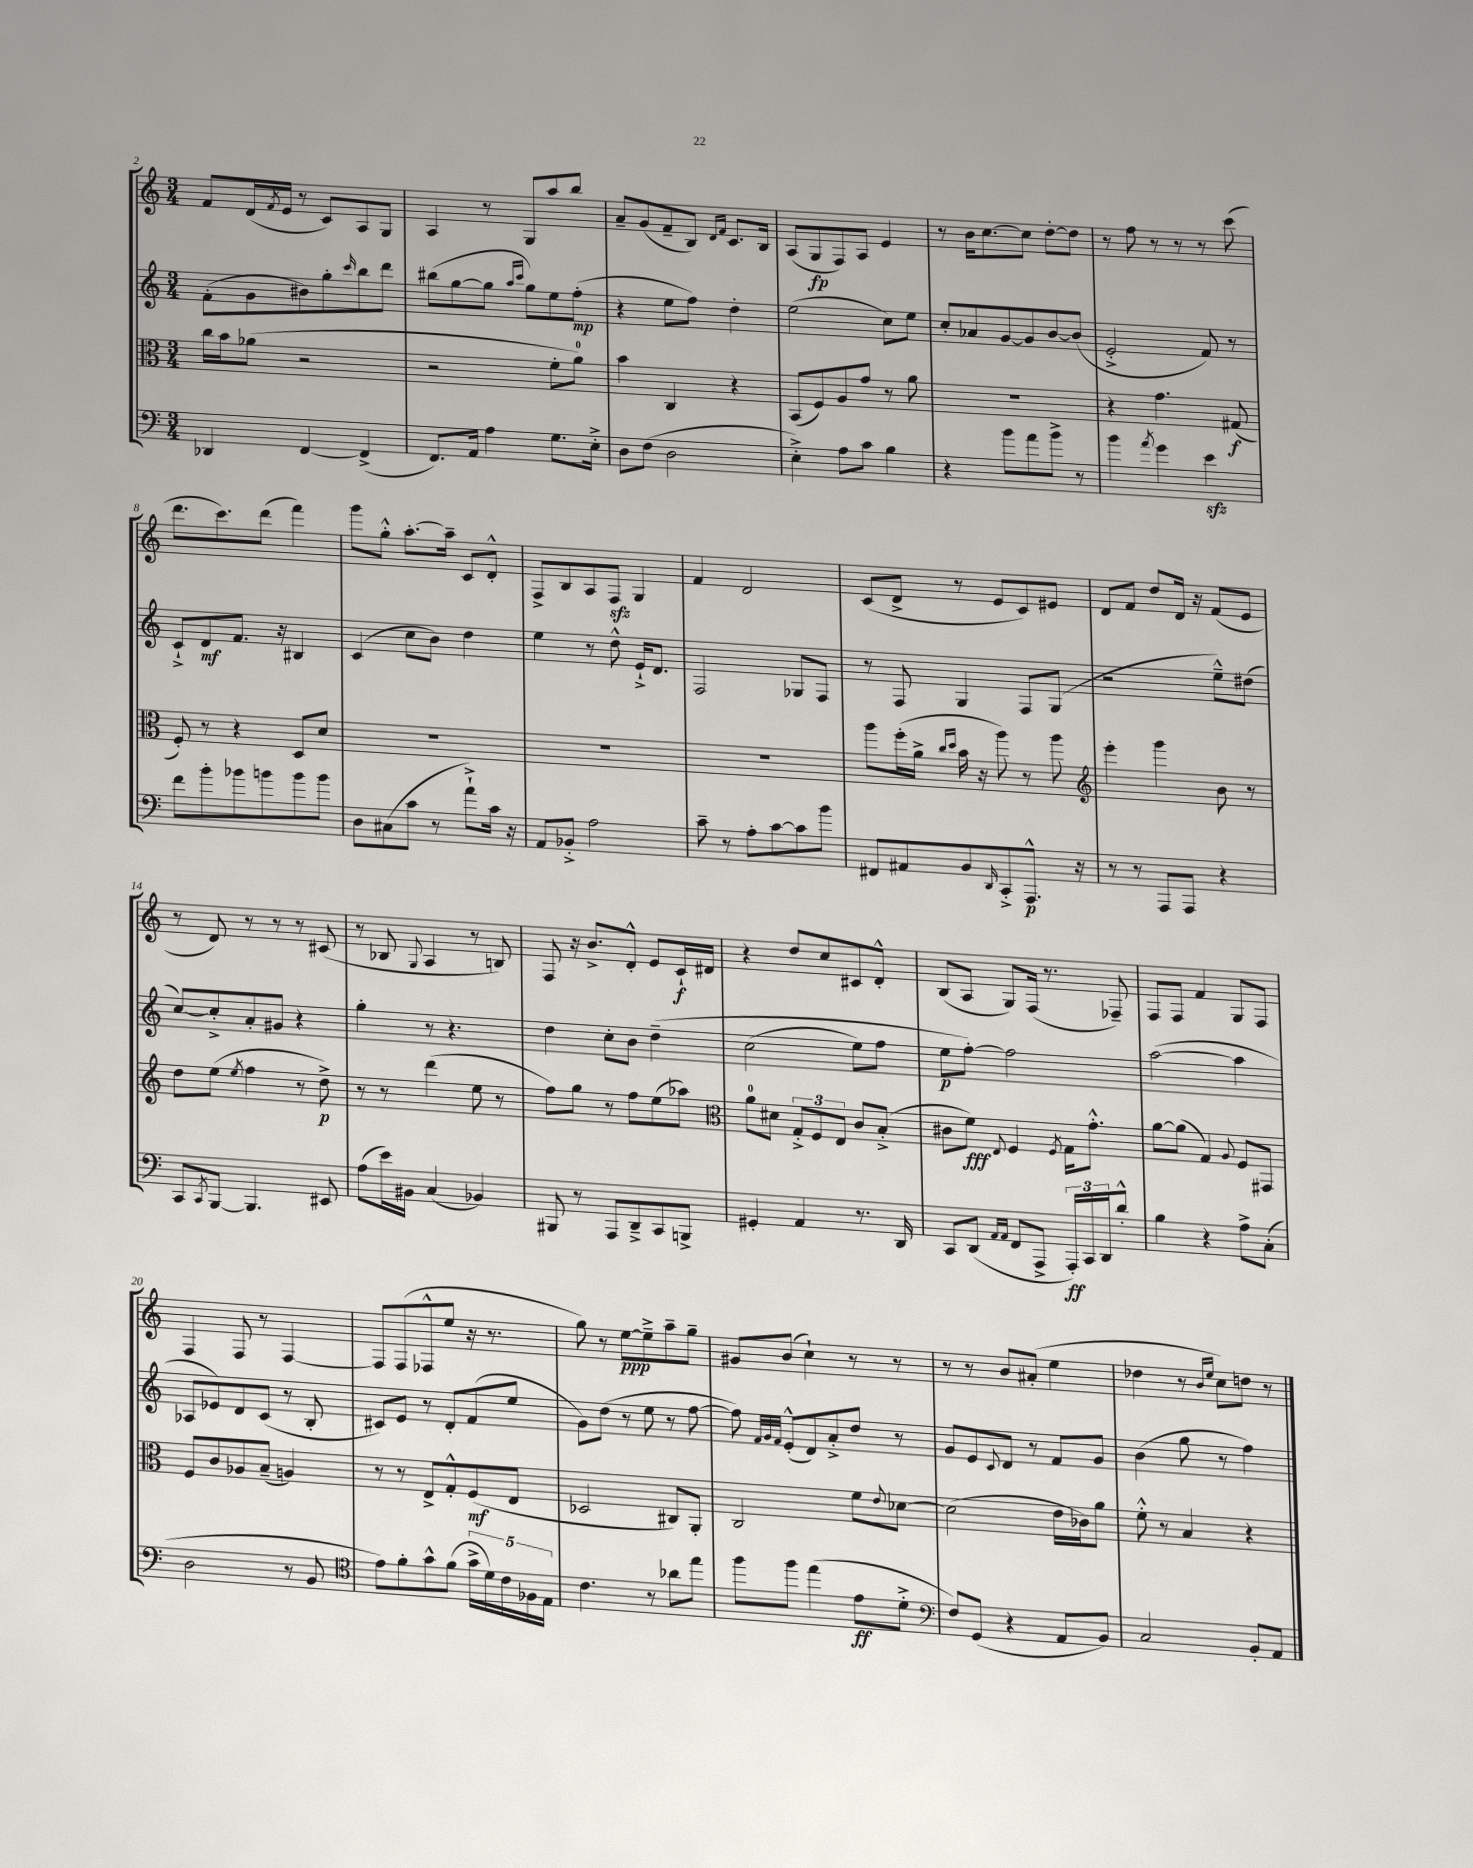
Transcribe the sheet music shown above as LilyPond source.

<<
\new StaffGroup <<
\new Staff = "s0" {
    \clef treble \key c \major \numericTimeSignature \time 3/4
    f'8 d'16( \acciaccatura { f'8 } e'16 r8 c'8) a8 g8 |
    a4 r8 g8 a''8 b''8 |
    a'8-- g'8( f'8-- b8) \grace { d'16 f'16 } c'8. b16 |
    a8( g8\fp f8) a8 e'4 |
    r8 b'16 c''8.~ c''8 d''8~-. d''8 |
    r8 f''8 r8 r8 r8 c'''8( |
    d'''8. c'''8.) d'''8( f'''4) |
    g'''8 g''8-.-^ a''8.~-. a''16-- c'8 d'8-.-^ |
    f8-> b8 a8 f8\sfz g4 |
    f'4 d'2 |
    c'8( d'8-> r8 e'8 c'8) eis'8 |
    d'8 f'8 d''8 d'16 r16 f'8( e'8 |
    r8 d'8) r8 r8 r8 cis'8( |
    r8 bes8 \appoggiatura { g8 } a4 r8 b8) |
    f8 r16 b'8.-> d'8-.-^ e'8 c'16-!\f dis'16 |
    r4 d''8 c''8 cis'8 d'8-.-^ |
    b8( a8 g8) f16( r8. fes8--) |
    f8 f8 f'4 g8 f8 |
    f4 f8 r8 f4~ |
    f8 f8( fes8-^ e''8 r16 r8. |
    g''8) r8 e''8~\ppp e''8---> a''8-- g''8-- |
    gis'8 b'8( c''4-!) r8 r8 |
    r8 r8 b'8 ais'8-.( e''4 |
    des''4 r8 \grace { b'16 e''16 } c''8) d''8 r8 \bar "|." |
}
\new Staff = "s1" {
    \clef treble \key c \major \numericTimeSignature \time 3/4
    f'8-.( g'8 bis'8) g''8-. \grace { c'''16 } b''8 d'''8 |
    bis''8( g''8~ g''8 \grace { a''16 c'''16 } g''8) e''8 f''8-.\mp( |
    r4 e''8 f''8) d''4-. |
    e''2( c''8) e''8 |
    c''8-. aes'8 g'8~ g'8 b'8~ b'8( |
    e'2-.-> f'8) r8 |
    c'8-!-> d'8\mf f'8. r16 bis4 |
    c'4( c''8 b'8) d''4 |
    e''4 r8 d''8-^ e'16-!-> d'8. |
    f2 ges8 f8 |
    r8 f8 g4 f8 g8( |
    r2 e''8---^) dis''8( |
    c''8~) c''8-.-> a'8-. gis'8 r4 |
    g''4-. r8 r4. |
    d''4 c''8-. b'8 d''4--\( |
    c''2( e''8) f''8 |
    e''8\p f''8~-.\) f''2 |
    a''2~( a''4 |
    aes8 ees'8) d'8 c'8( r8 b8-. |
    cis'8) e'8 r8 d'8-. f'8( e''8 |
    g'8) d''8( r8 e''8 r8 f''8~ |
    f''8) \grace { f'32 g'32 f'32 } e'8-.-^( d'8) a'8-.-> d''8 r8 |
    g'8 e'8 \appoggiatura { c'8 } d'8 r8 f'8 g'8 |
    b'4( g''8 r8 f''4) \bar "|." |
}
\new Staff = "s2" {
    \clef alto \key c \major \numericTimeSignature \time 3/4
    c''16 b'16 aes'8( r2 |
    r2 f'8-. a'8-0) |
    b'4 c4 r4 |
    b,8( f8) a8 g'8 r8 a'8 |
    R2. |
    r4 g'4. gis8\f( |
    f8-.) r8 r4 d8 d'8 |
    R2. |
    R2. |
    R2. |
    a''8 f''16-.( a'16-> \grace { c''16 d''16 } b'16 r16 a''8) r8 a''8 |
    \clef treble e'''4-. g'''4 b'8 r8 |
    d''8 e''8( \acciaccatura { e''8 } f''4 r8 d''8->\p) |
    r8 r8 d'''4( e''8 r8 |
    f''8) g''8 r8 f''8 e''8( aes''8) |
    \clef alto a'8-0 dis'8 \tuplet 3/2 { g8-.-> f8 e8 } c'8 b8-.->( |
    cis'8 f'8\fff) \appoggiatura { e8 } f4 \acciaccatura { f8 } g16 g'8.-.-^ |
    a'8~ a'8( g4) \appoggiatura { a8 } f8 gis,8 |
    f8 c'8 aes8 b8--( a4) |
    r8 r8 e8-> g8-.-^ f8\mf( e8 |
    des2 cis8) a,8-. |
    c2 f'8 \appoggiatura { e'8 } des'8~ |
    des'2( e'16 ces'16) a'8 |
    f'8-.-^ r8 b4 r4 \bar "|." |
}
\new Staff = "s3" {
    \clef bass \key c \major \numericTimeSignature \time 3/4
    des,4 f,4~ f,4->( |
    f,8.) a,16 a4 g8. e16-.-> |
    d8 f8( d2 |
    e4-.->) a8 c'8 b4 |
    r4 b'8 a'8 b'8-> r8 |
    b'4 \acciaccatura { a'8 } g'4 e'4\sfz |
    f'8 b'8-. bes'8 b'8 b'8 b'8 |
    d8 cis8( c'8 r8 a'8-!->) c'16 r16 |
    a,8 bes,8-.-> a2 |
    c'8-- r8 a8-. c'8~ c'8 b'8 |
    fis,8 ais,8 b,8 \grace { d,16 } c,8-.-> a,,8.-^\p r16 |
    r8 r8 a,,8 a,,8 r4 |
    c,8 \acciaccatura { c,8 } b,,8~ b,,4. eis,8 |
    a8( e'16) bis,16 c4( bes,4) |
    bis,,8 r8 a,,8 d,8---> c,8 b,,8-> |
    gis,4-. a,4 r8. d,16 |
    c,8 d,8( \grace { a,16 a,16 } f,8 a,,8-> \tuplet 3/2 { a,,16-.\ff) c,16 d,16 } d'8-.-^ |
    b4 r4 a8-> c8-.( |
    d2 r8 b,8 |
    \clef tenor e'8) f'8-. g'8-^ f'8( \tuplet 5/4 { g'16-> d'16) c'16 fes16 e16 } |
    c'4. r8 aes'8 e''8 |
    f''8 f''8 e''4( e'8\ff d'8-.-> |
    \clef bass f8) g,8( r4 a,8 b,8) |
    c2 b,8-. a,8 \bar "|." |
}
>>
>>
\layout { \context { \Score currentBarNumber = #2 } }
